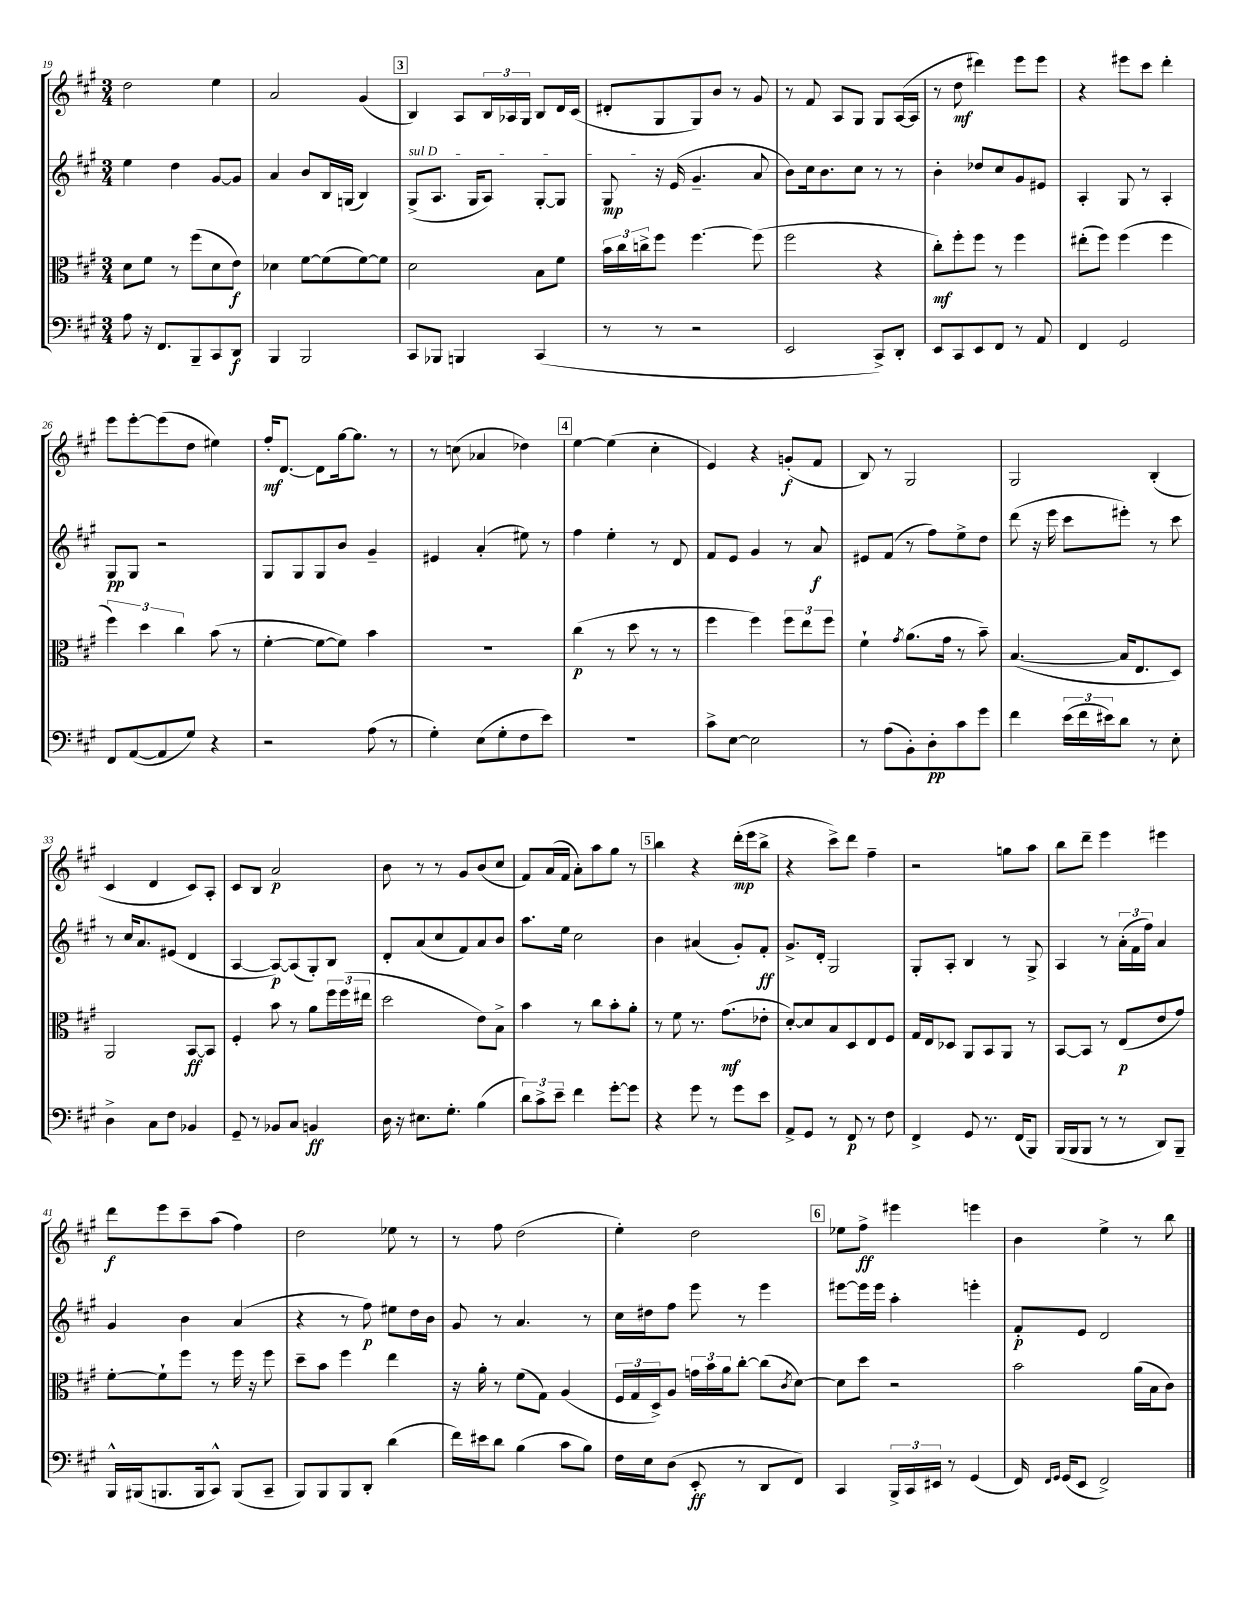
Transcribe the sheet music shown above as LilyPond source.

<<
\new StaffGroup <<
\new Staff = "s0" {
    \clef treble \key a \major \numericTimeSignature \time 3/4
    d''2 e''4 |
    a'2 gis'4( |
    \mark \markup { \box "3" } b4) a8 \tuplet 3/2 { b16 aes16 gis16 } b8 d'16 cis'16( |
    dis'8-. gis8 gis8) b'8 r8 gis'8 |
    r8 fis'8 a8 gis8 gis8 a16~( a16 |
    r8 d''8\mf dis'''4) e'''8 e'''8 |
    r4 eis'''8 cis'''8 d'''4-. |
    e'''8 e'''8~-. e'''8( d''8 eis''4) |
    fis''16-.\mf d'8.~ d'8 gis''16~ gis''8. r8 |
    r8 c''8( aes'4 des''4) |
    \mark \markup { \box "4" } e''4~ e''4( cis''4-. |
    e'4) r4 g'8-.\f( fis'8 |
    b8) r8 gis2 |
    gis2 b4-.( |
    cis'4 d'4 cis'8) a8-. |
    cis'8 b8 a'2\p |
    b'8 r8 r8 gis'8 b'8( cis''8 |
    fis'8) a'16( fis'16 a'8-.) a''8 gis''8 r8 |
    \mark \markup { \box "5" } b''4 r4 d'''16-.\mp( e'''16 b''8-> |
    r4 cis'''8->) d'''8 fis''4-- |
    r2 g''8 a''8 |
    b''8 d'''8-- e'''4 eis'''4 |
    d'''8\f e'''8 cis'''8-- a''8( fis''4) |
    d''2 ees''8 r8 |
    r8 fis''8 d''2( |
    e''4-.) d''2 |
    \mark \markup { \box "6" } ees''8 fis''8->\ff eis'''4 e'''4 |
    b'4 e''4-> r8 b''8 \bar "|." |
}
\new Staff = "s1" {
    \clef treble \key a \major \numericTimeSignature \time 3/4
    e''4 d''4 gis'8~ gis'8 |
    a'4 b'8 b16 g16( b4) |
    \mark \markup { \box "3" } \once \override TextSpanner.bound-details.left.text = \markup { \italic "sul D" } gis8->\startTextSpan( a8. gis16 a8) gis8~-. gis8 |
    gis8\mp\stopTextSpan r16 e'16( gis'4.-- a'8 |
    b'8) cis''16 b'8. cis''8 r8 r8 |
    b'4-. des''8 cis''8 gis'8 eis'8 |
    a4-. gis8 r8 a4-. |
    gis8\pp gis8 r2 |
    gis8 gis8 gis8 b'8 gis'4-- |
    eis'4 a'4-.( eis''8) r8 |
    \mark \markup { \box "4" } fis''4 e''4-. r8 d'8 |
    fis'8 e'8 gis'4 r8 a'8\f |
    eis'8 fis'8( r8 fis''8) e''8-> d''8 |
    d'''8( r16 e'''16 cis'''8 eis'''8-.) r8 cis'''8 |
    r8 cis''16 a'8. eis'8( d'4 |
    a4~ a8~\p) a8( gis8-.) b8 |
    d'8-. a'8( cis''8 fis'8) a'8 b'8 |
    a''8. e''16 cis''2 |
    \mark \markup { \box "5" } b'4 ais'4( gis'8-.) fis'8-.\ff |
    gis'8.-> d'16-. gis2 |
    gis8-. a8-. b4 r8 gis8-> |
    a4 r8 \tuplet 3/2 { a'16-.( fis'16 fis''16) } a'4 |
    gis'4 b'4 a'4( |
    r4 r8 fis''8\p) eis''8 d''16 b'16 |
    gis'8 r8 a'4. r8 |
    cis''16 dis''16 fis''8 e'''8 r8 e'''4 |
    \mark \markup { \box "6" } eis'''8~ eis'''16 eis'''16 a''4-. e'''4-. |
    fis'8-.\p e'8 d'2 \bar "|." |
}
\new Staff = "s2" {
    \clef alto \key a \major \numericTimeSignature \time 3/4
    d'8 fis'8 r8 fis''8( d'8 e'8\f) |
    des'4 fis'8~ fis'8( fis'8~) fis'8 |
    \mark \markup { \box "3" } d'2 b8 fis'8 |
    \tuplet 3/2 { b'16 cis''16 c''16-> } fis''8 fis''4.~ fis''8( |
    fis''2 r4 |
    cis''8-.\mf) fis''8-. fis''8 r8 fis''4 |
    eis''8-.( fis''8) fis''4( fis''4 |
    \tuplet 3/2 { fis''4) d''4 cis''4 } b'8( r8 |
    fis'4~-. fis'8~ fis'8) b'4 |
    R2. |
    \mark \markup { \box "4" } cis''4\p( r8 d''8 r8 r8 |
    fis''4 fis''4) \tuplet 3/2 { fis''8 e''8 fis''8 } |
    fis'4-! \acciaccatura { gis'8 } a'8.( gis'16 r8 b'8--) |
    b4.~( b16 e8. d8) |
    a,2 b,8~\ff b,8 |
    fis4-. b'8 r8 a'8 \tuplet 3/2 { fis''16 fis''16( eis''16 } |
    d''2 e'8) b8-> |
    b'4 r8 cis''8 b'8-. a'8-. |
    \mark \markup { \box "5" } r8 fis'8 r8. gis'8.\mf( ees'8-. |
    d'8~-.) d'8 b8 d8 e8 fis8 |
    gis16 e16 des8 a,8 b,8 a,8 r8 |
    b,8~ b,8 r8 e8\p( e'8 gis'8) |
    fis'8~-. fis'8-! fis''8 r8 fis''16 r16 fis''8 |
    d''8-- b'8 fis''4 e''4 |
    r16 a'16-. r8 fis'8( gis8) a4( |
    \tuplet 3/2 { fis16 gis16 d16->) } a8 \tuplet 3/2 { g'16 b'16 a'16 } cis''8~-. cis''8( \acciaccatura { cis'8 } d'8~) |
    \mark \markup { \box "6" } d'8 d''8 r2 |
    b'2 a'16( b16 cis'8) \bar "|." |
}
\new Staff = "s3" {
    \clef bass \key a \major \numericTimeSignature \time 3/4
    a8 r16 fis,8. b,,8-- cis,8 d,8\f |
    b,,4 b,,2 |
    \mark \markup { \box "3" } cis,8 bes,,8 b,,4 cis,4( |
    r8 r8 r2 |
    e,2 cis,8->) d,8-. |
    e,8 cis,8 e,8 fis,8 r8 a,8 |
    fis,4 gis,2 |
    fis,8 a,8~( a,8 gis8) r4 |
    r2 a8( r8 |
    gis4-.) e8( gis8-. fis8 e'8) |
    \mark \markup { \box "4" } R2. |
    cis'8-> e8~ e2 |
    r8 a8( b,8-.) d8-.\pp cis'8 gis'8 |
    fis'4 \tuplet 3/2 { e'16( fis'16 eis'16) } d'8 r8 e8-. |
    d4-> cis8 fis8 bes,4 |
    gis,8-- r8 bes,8 cis8 b,4\ff |
    d16 r16 eis8. gis8.-. b4( |
    \tuplet 3/2 { d'8) cis'8-> e'8-- } fis'4 gis'8~-. gis'8 |
    \mark \markup { \box "5" } r4 gis'8 r8 gis'8 e'8 |
    a,8-> gis,8 r8 fis,8\p r8 fis8 |
    fis,4-> gis,8 r8. fis,16( b,,8) |
    b,,16( b,,16 b,,8 r8 r8 d,8) b,,8-- |
    b,,16-^ bis,,16( b,,8. b,,16 cis,8-^) b,,8( cis,8-- |
    b,,8) b,,8 b,,8 d,8-. d'4( |
    fis'16) eis'16 d'8 b4( cis'8 b8) |
    fis16 e16 d8( e,8-.\ff r8 d,8 fis,8) |
    \mark \markup { \box "6" } cis,4 \tuplet 3/2 { b,,16-> cis,16 eis,16 } r8 gis,4( |
    fis,16) \grace { fis,16 gis,16 } gis,16( e,8 fis,2->) \bar "|." |
}
>>
>>
\layout { \context { \Score currentBarNumber = #19 } }
